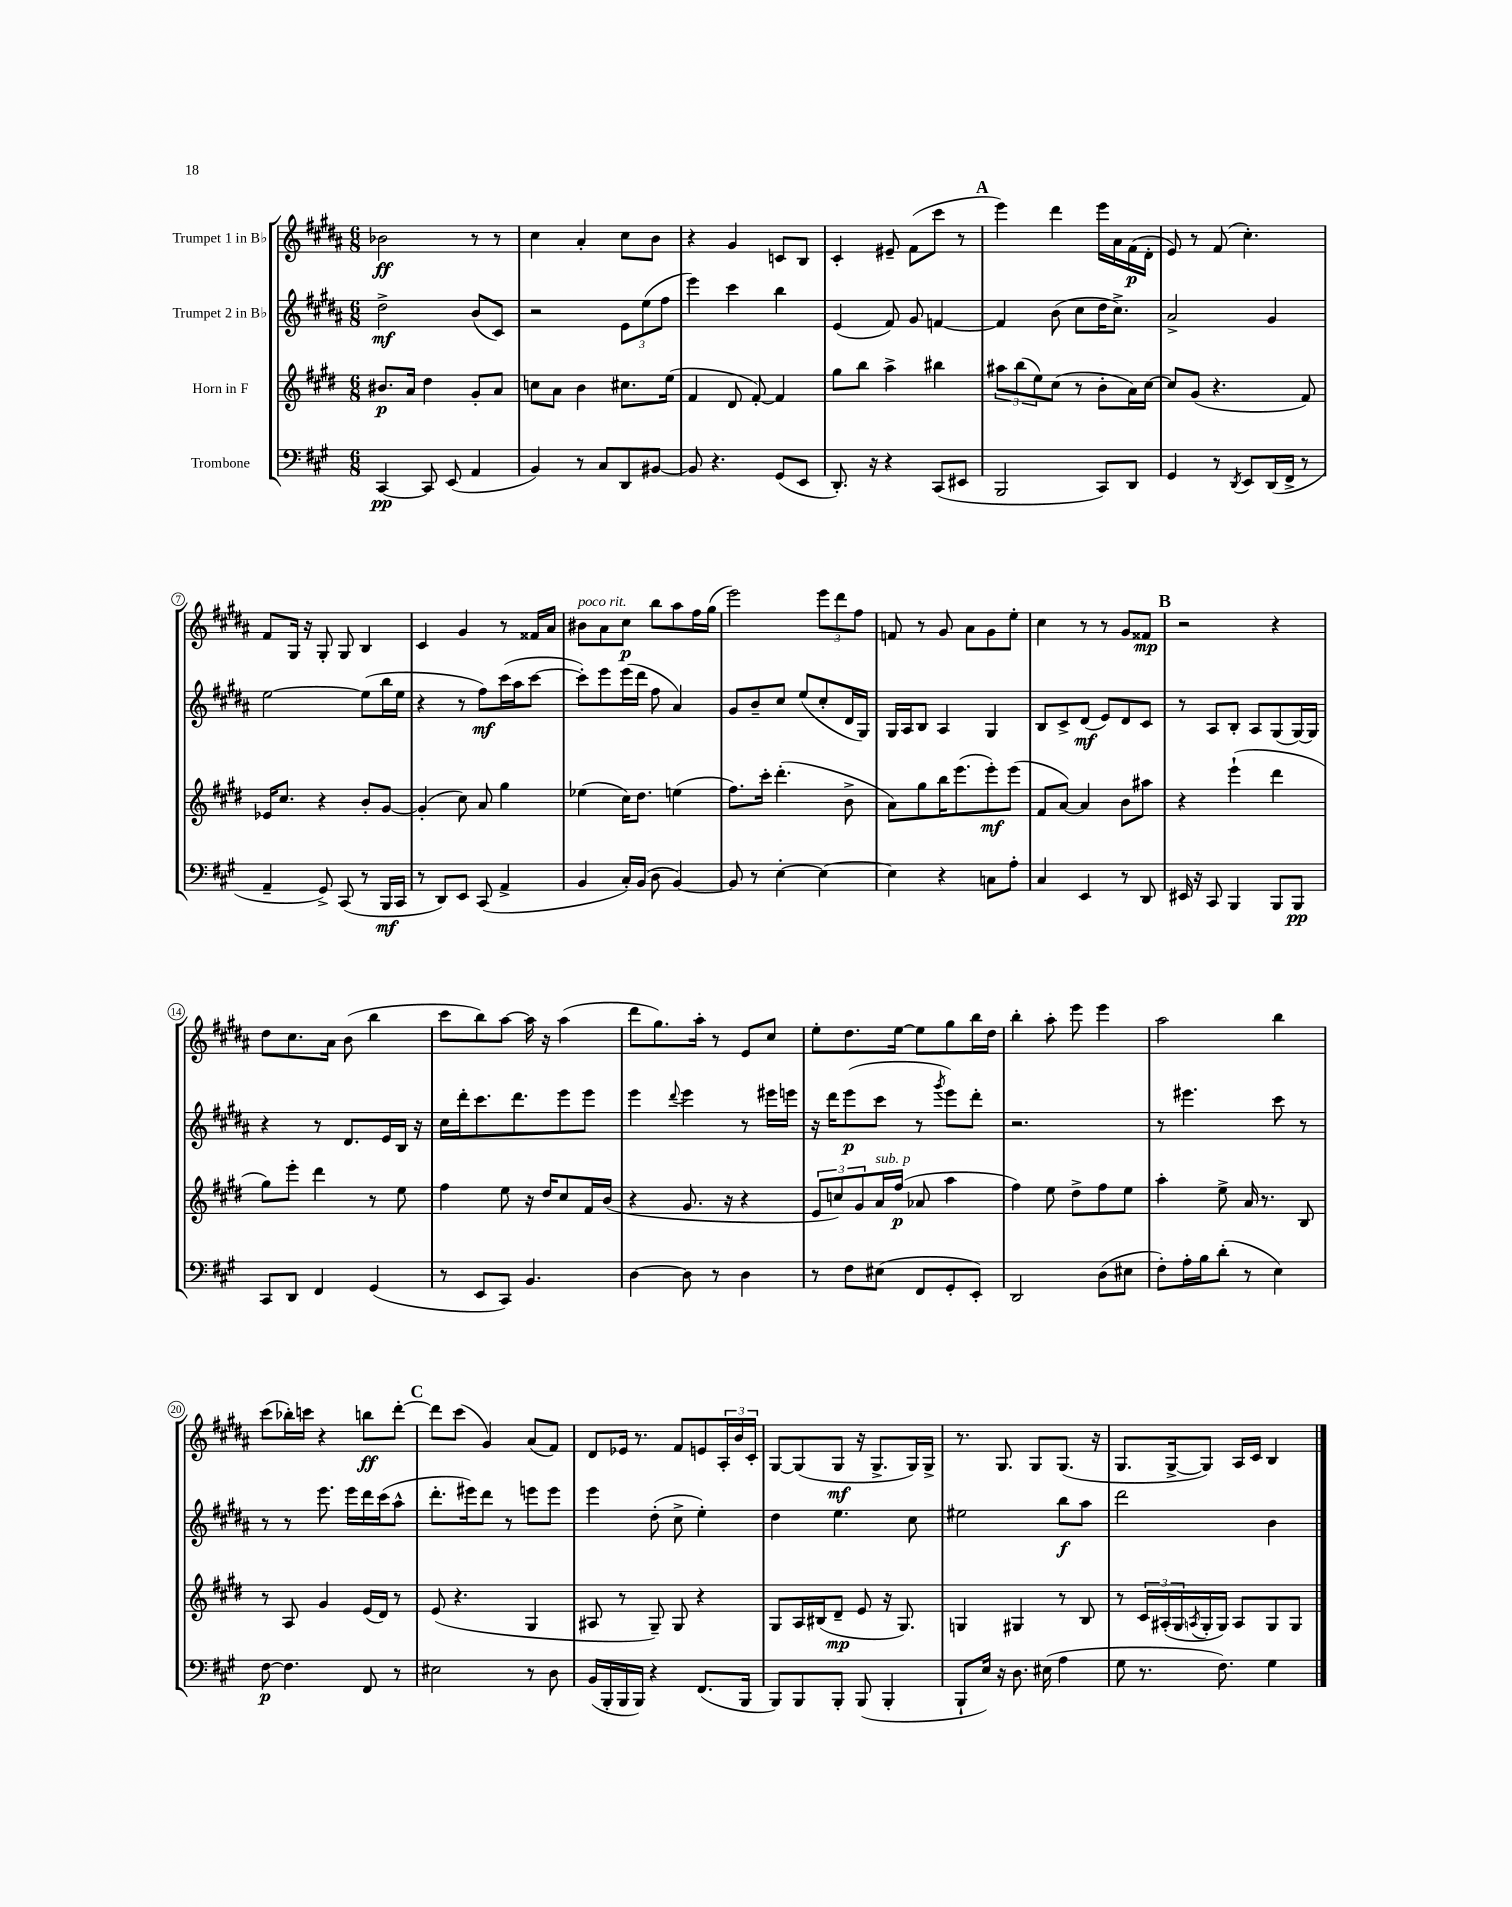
<<
\new StaffGroup <<
\new Staff = "s0" \with { instrumentName = "Trumpet 1 in Bb" } {
    \clef treble \key b \major \numericTimeSignature \time 6/8
    bes'2\ff r8 r8 |
    cis''4 ais'4-. cis''8 b'8 |
    r4 gis'4 c'8 b8 |
    cis'4-. eis'8-- fis'8( cis'''8 r8 |
    \mark \markup { \bold "A" } e'''4) dis'''4 e'''16 ais'16 fis'16\p( dis'16-. |
    e'8) r8 fis'8( cis''4.-.) |
    fis'8 gis16 r16 gis8-. gis8 b4 |
    cis'4 gis'4 r8 fisis'16 ais'16 |
    bis'8^\markup { \italic "poco rit." } ais'8 cis''8\p b''8 ais''8 fis''16 gis''16( |
    e'''2) \tuplet 3/2 { e'''8 dis'''8 fis''8 } |
    f'8 r8 gis'8 ais'8 gis'8 e''8-. |
    cis''4 r8 r8 gis'8 fisis'8\mp |
    \mark \markup { \bold "B" } r2 r4 |
    dis''8 cis''8. ais'16 b'8( b''4 |
    cis'''8 b''8) ais''8~ ais''16 r16 ais''4( |
    dis'''8 gis''8.) ais''16-. r8 e'8 cis''8 |
    e''8-. dis''8. e''16~ e''8 gis''8 b''16 dis''16 |
    b''4-. ais''8-. e'''8 e'''4 |
    ais''2 b''4 |
    cis'''8( bes''16-.) c'''16 r4 b''8\ff dis'''8~-. |
    \mark \markup { \bold "C" } dis'''8 cis'''8( gis'4) ais'8( fis'8) |
    dis'8 ees'16 r8. fis'8 e'8 \tuplet 3/2 { ais16-. b'16 cis'16-. } |
    gis8~ gis8( gis8\mf r16 gis8.-> gis16) gis16-> |
    r8. gis8. gis8 gis8.( r16 |
    gis8. gis16~-> gis8) ais16 cis'16 b4 \bar "|." |
}
\new Staff = "s1" \with { instrumentName = "Trumpet 2 in Bb" } {
    \clef treble \key b \major \numericTimeSignature \time 6/8
    dis''2->\mf b'8( cis'8) |
    r2 \tuplet 3/2 { e'8 e''8( fis''8 } |
    e'''4) cis'''4 b''4 |
    e'4( fis'8) gis'8 f'4~ |
    \mark \markup { \bold "A" } f'4 b'8( cis''8 dis''16 cis''8.->) |
    ais'2-> gis'4 |
    e''2~ e''8( b''16 e''16 |
    r4 r8 fis''8\mf) cis'''16( ais''16 cis'''8~ |
    cis'''8-.) e'''8 e'''16( dis'''16 fis''8 ais'4) |
    gis'8 b'8-- cis''8 e''8( cis''8-. dis'16 gis16) |
    gis16 ais16 b8 ais4 gis4 |
    b8 cis'8-> dis'8\mf( e'8) dis'8 cis'8 |
    \mark \markup { \bold "B" } r8 ais8 b8-. ais8 gis8( gis16~) gis16 |
    r4 r8 dis'8. e'16 b16 r16 |
    cis''16 dis'''16-. cis'''8. dis'''8. e'''8 e'''8 |
    e'''4 \appoggiatura { dis'''8 } e'''4 r8 eis'''16 e'''16 |
    r16 dis'''16 e'''8\p( cis'''8 r8 \acciaccatura { gis'''8 } e'''8) dis'''8-. |
    r2. |
    r8 eis'''4. cis'''8 r8 |
    r8 r8 e'''8. e'''16 dis'''16 cis'''16( ais''8-^ |
    \mark \markup { \bold "C" } dis'''8.-. eis'''16) dis'''8 r8 e'''8 e'''8 |
    e'''4 dis''8-.( cis''8-> e''4-.) |
    dis''4 e''4. cis''8 |
    eis''2 b''8\f ais''8 |
    dis'''2 b'4 \bar "|." |
}
\new Staff = "s2" \with { instrumentName = "Horn in F" } {
    \clef treble \key e \major \numericTimeSignature \time 6/8
    bis'8.\p a'16 dis''4 gis'8-. a'8 |
    c''8 a'8 b'4 cis''8. e''16( |
    fis'4 dis'8 fis'8~-.) fis'4 |
    gis''8 b''8 a''4-> bis''4 |
    \mark \markup { \bold "A" } \tuplet 3/2 { ais''8 b''8( e''8) } cis''8( r8 b'8-. a'16) cis''16~ |
    cis''8 gis'8( r4. fis'8) |
    ees'16 cis''8. r4 b'8-. gis'8~ |
    gis'4-.( cis''8) a'8 gis''4 |
    ees''4( cis''16) dis''8. e''4( |
    fis''8.) cis'''16-. dis'''4.-.( b'8-> |
    a'8) gis''8 b''16 e'''8.( e'''8-.\mf) e'''8( |
    fis'8 a'8~) a'4 b'8 ais''8 |
    \mark \markup { \bold "B" } r4 e'''4-!( dis'''4 |
    gis''8) e'''8-. dis'''4 r8 e''8 |
    fis''4 e''8 r16 dis''16 cis''8 fis'16 b'16( |
    r4 gis'8. r16 r4 |
    \tuplet 3/2 { e'8 c''8) gis'8 } a'16^\markup { \italic "sub. p" } fis''16\p( aes'8 a''4 |
    fis''4) e''8 dis''8-> fis''8 e''8 |
    a''4-. e''8-> a'16 r8. b8 |
    r8 a8 gis'4 e'16( dis'16) r8 |
    \mark \markup { \bold "C" } e'8( r4. gis4 |
    ais8 r8 gis8--) gis8 r4 |
    gis8 a16 bis16( dis'8--\mp e'8 r16 gis8.) |
    g4 gis4 r8 b8 |
    r8 \tuplet 3/2 { cis'16 ais16-.( gis16 } \acciaccatura { a8 } gis16-. gis16) a8 gis8 gis8 \bar "|." |
}
\new Staff = "s3" \with { instrumentName = "Trombone" } {
    \clef bass \key a \major \numericTimeSignature \time 6/8
    cis,4~\pp cis,8 e,8( a,4 |
    b,4) r8 cis8 d,8 bis,8~ |
    bis,8 r4. gis,8( e,8 |
    d,8.-.) r16 r4 cis,8( eis,8 |
    \mark \markup { \bold "A" } b,,2 cis,8) d,8 |
    gis,4 r8 \acciaccatura { d,8 } e,8 d,16( fis,16-> r8 |
    a,4-- gis,8->) cis,8( r8 b,,16\mf cis,16 |
    r8 d,8) e,8 cis,8( a,4-> |
    b,4 cis16-.) b,16( d8 b,4~) |
    b,8 r8 e4~-. e4~ |
    e4 r4 c8 a8-. |
    cis4 e,4 r8 d,8 |
    \mark \markup { \bold "B" } eis,16 r16 cis,8 b,,4 b,,8 b,,8\pp |
    cis,8 d,8 fis,4 gis,4( |
    r8 e,8 cis,8) b,4. |
    d4~ d8 r8 d4 |
    r8 fis8 eis8( fis,8 gis,8-. e,8-.) |
    d,2 d8( eis8 |
    fis8-.) a16-. b16 d'8-.( r8 e4) |
    fis8~\p fis4. fis,8 r8 |
    \mark \markup { \bold "C" } eis2 r8 d8 |
    b,16( b,,16-. b,,16 b,,16) r4 fis,8.( b,,16 |
    b,,8) b,,8 b,,8-. b,,8( b,,4-. |
    b,,8-! e16) r16 d8. eis16( a4 |
    gis8 r8. fis8.) gis4 \bar "|." |
}
>>
>>
\layout { \context { \Score \override BarNumber.stencil = #(make-stencil-circler 0.1 0.3 ly:text-interface::print) } }
